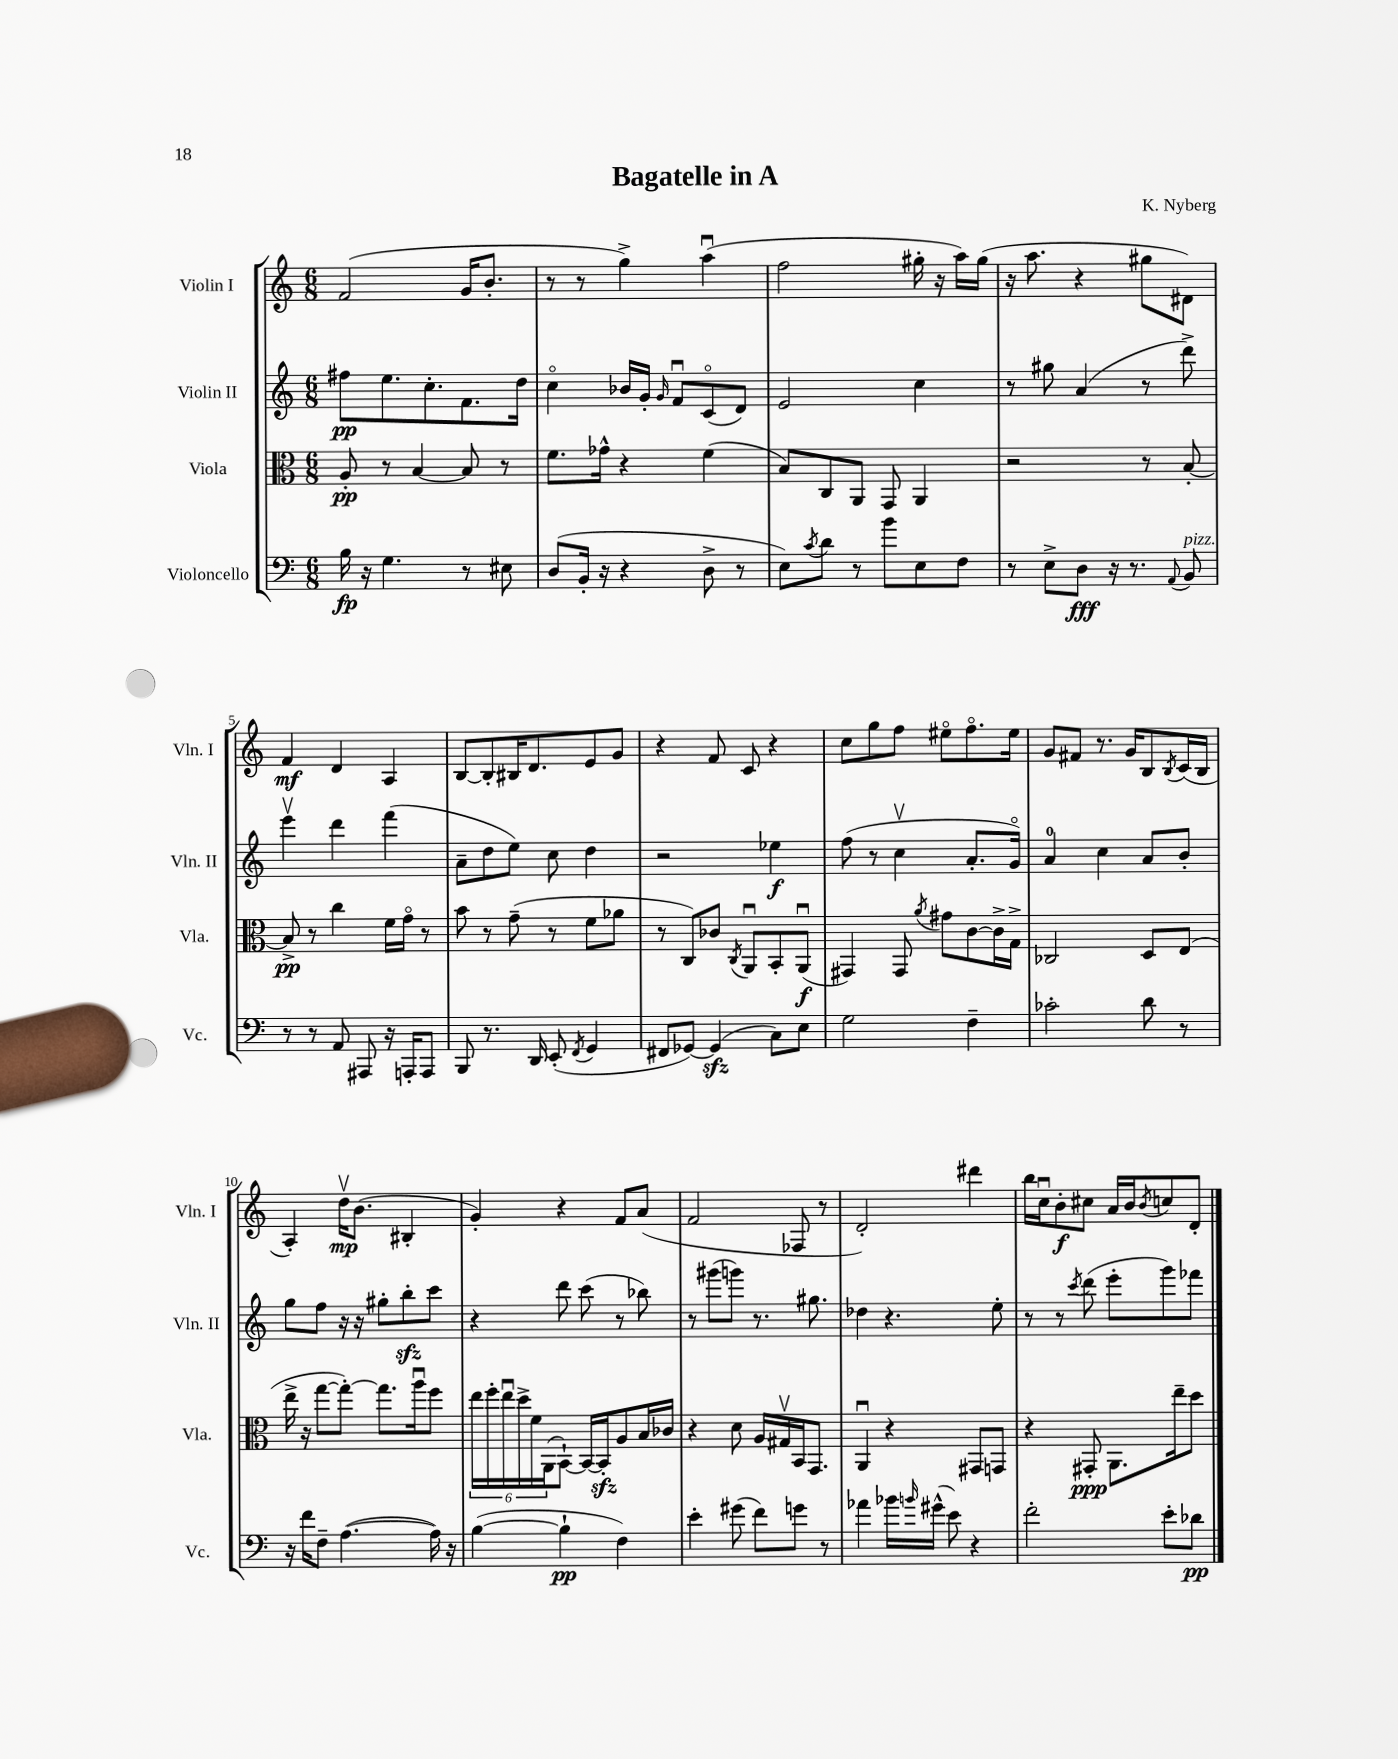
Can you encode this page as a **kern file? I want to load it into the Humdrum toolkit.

**kern	**kern	**kern	**kern
*staff4	*staff3	*staff2	*staff1
*clefF4	*clefC3	*clefG2	*clefG2
*k[]	*k[]	*k[]	*k[]
*M6/8	*M6/8	*M6/8	*M6/8
16B	8A'	8ff#	(2f
16r	.	.	.
4.G	8r	8.ee	.
.	[4B	.	.
.	.	8.cc'	.
8r	8B]	8.f	16g
.	.	.	8.b'
8E#	8r	.	.
.	.	16dd	.
=	=	=	=
(8D	8.f	4cco	8r
16BB'	.	.	8r
16r	16g-^^	.	.
4r	4r	16b-	4gg^)
.	.	16g'	.
.	.	16qqg	.
.	.	8fu	.
8D^	(4f	(8co	(4aau
8r	.	8d)	.
=	=	=	=
8E)	8B)	2e	2ff
8qc	.	.	.
8d	8C	.	.
8r	8AA	.	.
8b	8GG	.	.
8E	4AA	4cc	16gg#'
.	.	.	16r
8F	.	.	16aa)
.	.	.	(16gg#
=	=	=	=
8r	2r	8r	16r
.	.	.	8.aa
8E^	.	8gg#	.
8D	.	(4a	4r
16r	.	.	.
8.r	.	.	.
.	8r	8r	8gg#
8qqAA	.	.	.
8BB	[8B'	8ddd^)	8d#)
=	=	=	=
8r	8B^]	4eeev	4f
8r	8r	.	.
8AA	4cc	4ddd	4d
8AAA#	.	.	.
16r	16f	(4fff	4A
16AAA'	16go	.	.
8AAA	8r	.	.
=	=	=	=
8BBB	8b	8a~	[8B
8.r	8r	8dd	8B']
.	(8g~	8ee)	16B#
16DD	.	.	8.d
(8EE'	8r	8cc	.
8qFF	.	.	.
4GG	8f	4dd	8e
.	8a-	.	8g
=	=	=	=
8FF#	8r	2r	4r
[8GG-)	8C)	.	.
(4GG-]	8c-	.	8f
.	8qC	.	.
.	8AAu	.	8c
8C)	8BB'	4ee-	4r
8E	(8AAu	.	.
=	=	=	=
2G	4GG#)	(8ff	8cc
.	.	8r	8gg
.	8GG#	4ccv	8ff
.	8qa	.	.
.	8g#	.	8ee#o
4F~	[8c	8.a'	8.ffo
.	16c^]	.	.
.	16G^	16go)	16ee#
=	=	=	=
2c-'	2C-	4a	8g
.	.	.	8f#
.	.	4cc	8.r
.	.	.	16g
8d	8D	8a	8B
.	.	.	8qB
8r	(8E	8b'	(16c
.	.	.	16B
=	=	=	=
16r	16ee^	8gg	4A')
16f	16r	.	.
8F~	[8gg	8ff	.
([4.A	8gg'_)	16r	16ddv
.	.	16r	(8.b
.	8.gg]	8gg#'	.
.	.	8bb'	4B#'
.	16aau	.	.
16A])	8ff	8ccc	.
16r	.	.	.
=	=	=	=
([4B	24ee	4r	4g')
.	24ff'	.	.
.	24eeu	.	.
.	24dd^	.	.
.	24f	.	.
.	(24AA	.	.
4B`]	[8BB`)	8ddd	4r
.	16BB_	(8ccc	.
.	16BB']	.	.
4F)	8A	8r	8f
.	16B	8bb-)	(8a
.	16c-	.	.
=	=	=	=
4e'	4r	8r	2f
.	.	(8ggg#	.
(8g#	8d	8ggg)	.
8f)	16A	8.r	.
.	16G#v	.	.
8g	16BB	.	8F-
.	8.GG	8.gg#	.
8r	.	.	8r
=	=	=	=
4a-	4AAu	4dd-	2d')
16b-	4r	4.r	.
16qqb	.	.	.
(16g#^^	.	.	.
8e)	.	.	.
4r	8GG#	.	4ddd#
.	8GG	8ee'	.
=	=	=	=
2f'	4r	8r	16bb
.	.	.	16ccu
.	.	8r	8b'
.	.	8qccc	.
.	8GG#'	(8ddd	8cc#
.	8.AA	8eee'	16a
.	.	.	16b
.	.	.	8qb
8e'	.	8ggg)	8cc
.	16ee~	.	.
8d-	8dd	8fff-	8d'
==	==	==	==
*-	*-	*-	*-
